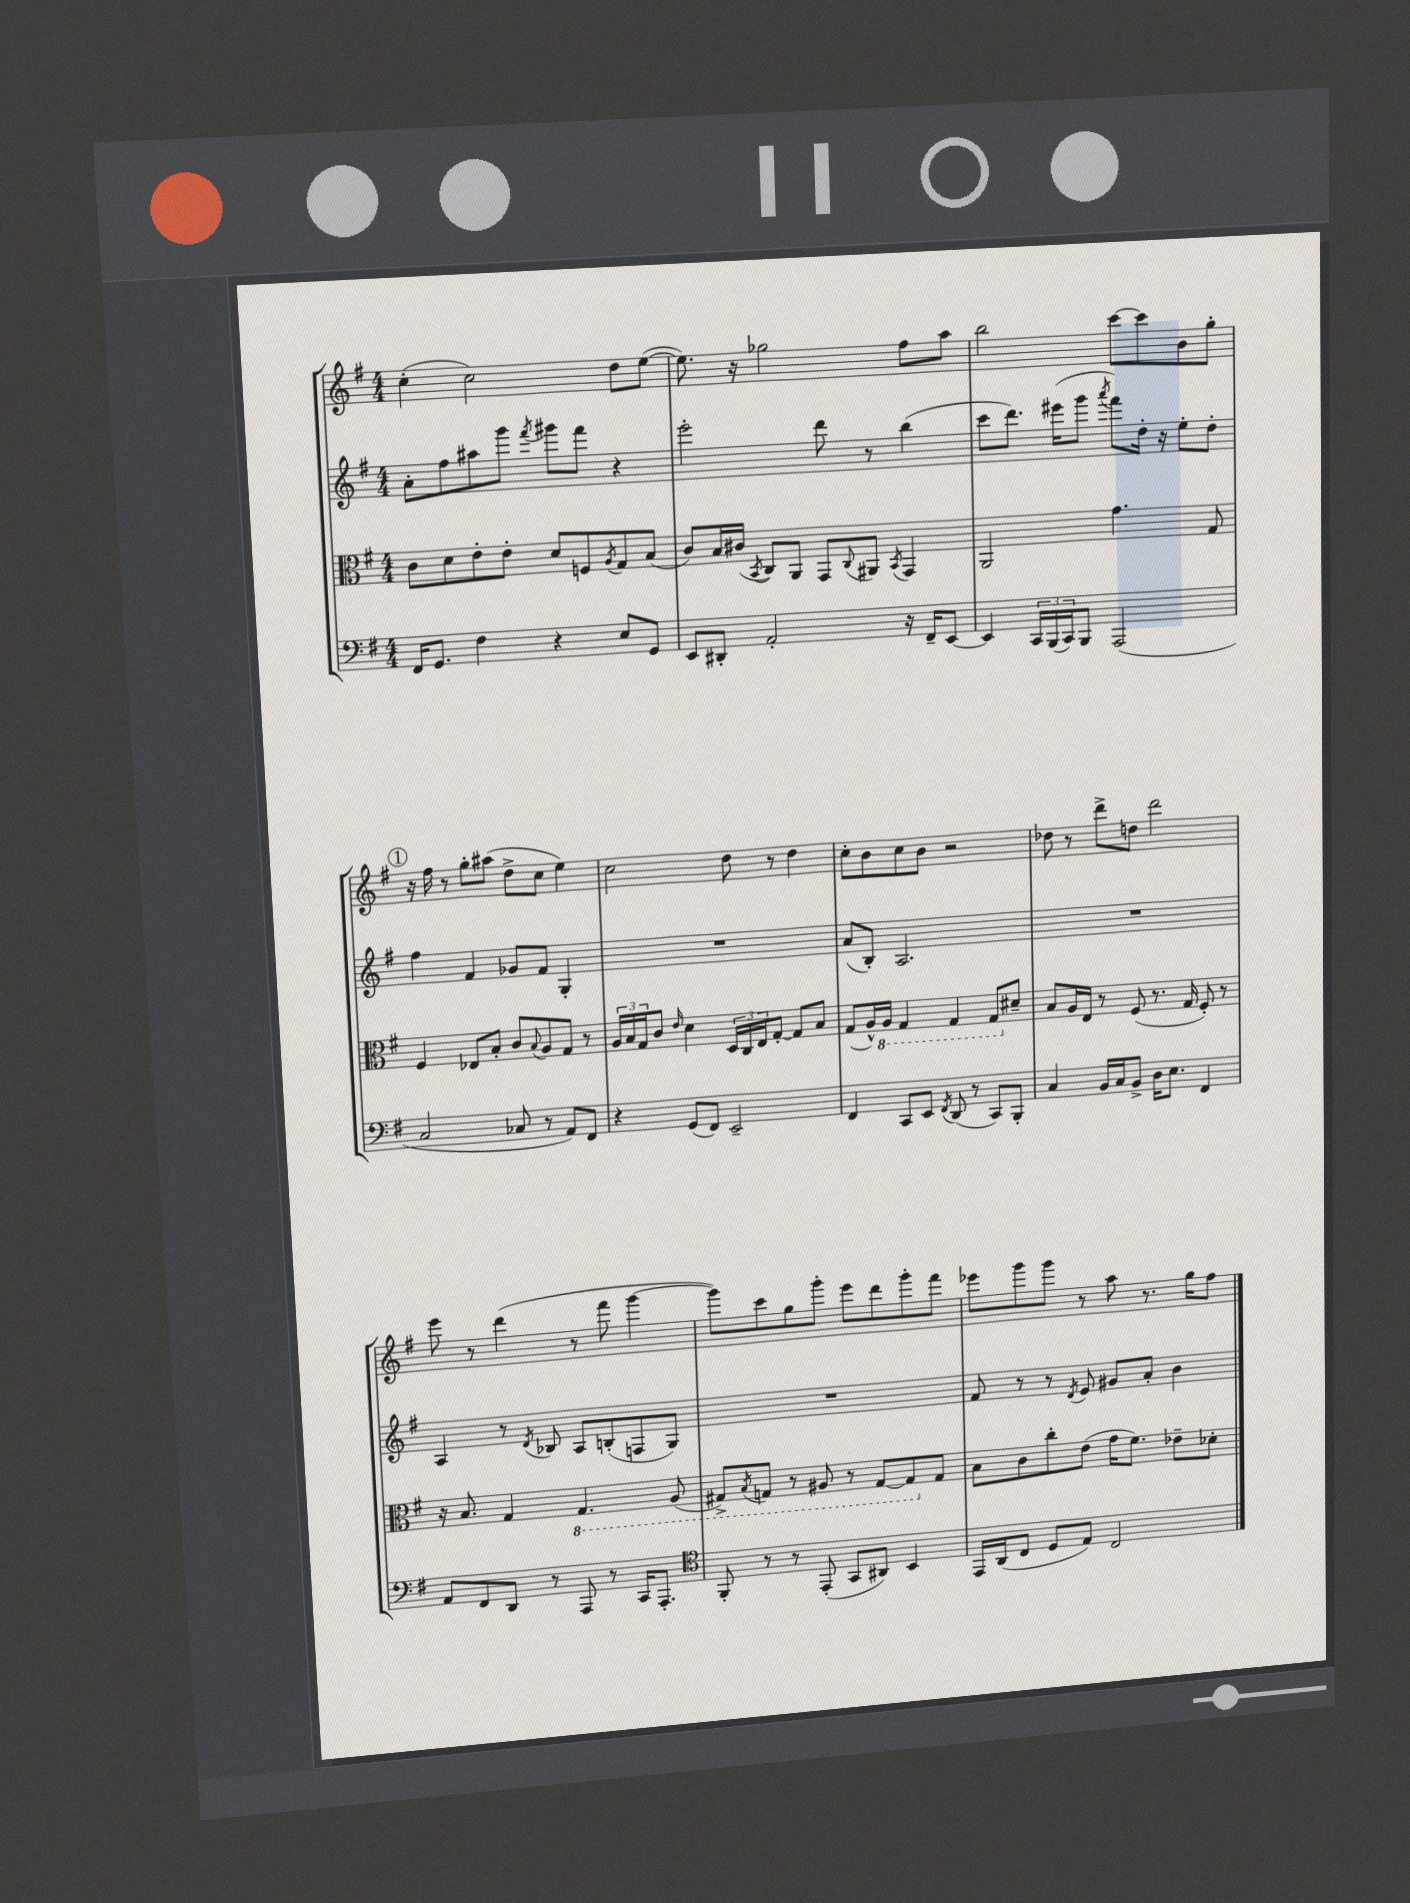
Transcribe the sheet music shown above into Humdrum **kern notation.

**kern	**kern	**kern	**kern
*part4	*part3	*part2	*part1
*staff4	*staff3	*staff2	*staff1
*clefF4	*clefC3	*clefG2	*clefG2
*k[f#]	*k[f#]	*k[f#]	*k[f#]
*M4/4	*M4/4	*M4/4	*M4/4
=65	=65	=65	=65
16FF#/KL	8c\L	8a'\L	(4cc'\
8.GG/J	.	.	.
.	8d\	8ff#\	.
4F#\	8e'\	8aa#X\	2cc\)
.	8e'\J	8ggg\J	.
.	.	8qfff#/	.
4r	8d/L	8ggg#X\L	.
.	8Fn/	8fff#\J	.
.	8qA/	.	.
8E/L	8G/	4r	8dd\L
8GG/J	(8B/J	.	([8ee\J
=66	=66	=66	=66
8EE/L	8c/L)	2eee'\	8.ee\])
8DD#X'/J	16B/L	.	.
.	(16c#X/JJ	.	16r
.	8qBB/	.	.
2AA'/	8C/L)	.	2gg-X\
.	8AA/J	.	.
.	8GG/L	8ddd\	.
.	8qqC/	.	.
.	8AA#X/J	8r	.
.	8qBB/	.	.
16r	4GG/	(4bb\	8ff#\L
16FF#~/KL	.	.	.
[8EE/J	.	.	8aa\J
=67	=67	=67	=67
4EE/]	2AA/	8ccc\L	2bb\
.	.	8.ddd\J)	.
24CC/LL	.	.	.
(24BBB/	.	.	.
.	.	(16eee#X\KL	.
24CC/J)	.	.	.
8BBB/J	.	8ggg\J	.
.	.	8qaaa/	.
(2AAA/	4.g\	8fff#\L)	[8ccc\L
.	.	16dd'\Jk	8ccc\]
.	.	16r	.
.	.	8ee'\L	8b\
.	8G/	8dd'\J	8gg'\J
!!LO:LB:g=z
!!LO:REH:place=s1:t=1
=68	=68	=68	=68
2C/	4F#/	4ff#\	16r
.	.	.	16ff#\
.	.	.	8r
.	8E-X/L	4f#/	8gg'\L
.	8B'/J	.	(8aa#X\J
8C-X/	8c/L	8g-X/L	8dd^\L
.	8qqB/	.	.
8r	8A/	8f#/J	8cc\J
8AA/L)	8G/J	4G'/	4ee\)
8FF#/J	8r	.	.
=69	=69	=69	=69
4r	24A/LL	1r	2cc\
.	24B/	.	.
.	24G/J	.	.
.	8c/J	.	.
.	16qqe/	.	.
(8GG/L	4d\	.	.
8FF#/J)	.	.	.
2EE~/	24D/LL	.	8dd\
.	24C/	.	.
.	24E/J	.	.
.	[8G'/J	.	8r
.	8G/L]	.	4dd\
.	8B/J	.	.
=70	=70	=70	=70
4FF#/	(8G/L	(8a/L	8cc'\L
.	16A^^/L)	8B'/J)	8b\
*	*8ba	*	*
.	16AA/JJ	.	.
8CC/L	4GG/	2.A/	8cc\
8EE/J	.	.	8b\J
8qFF#/	.	.	.
(8DD/	4GG/	.	2r
8r	.	.	.
8CC/L)	8GG/L	.	.
*	*X8ba	*	*
8BBB'/J	8d#X~/J	.	.
=71	=71	=71	=71
4C/	8B/L	1r	8dd-X\
.	16A/L	.	8r
.	16E/JJ	.	.
16BB/LL	8r	.	8ddd^\L
16C/J	.	.	.
8BB^/J	(8F#/	.	8ddn\J
16D\KL	8.r	.	2ddd\
8.E\J	.	.	.
.	16G/	.	.
4FF#/	8F#'/)	.	.
.	8r	.	.
!!LO:LB:g=z
=72	=72	=72	=72
8AA/L	16r	4A/	8eee\
.	8.B/	.	.
8FF#/	.	.	8r
8DD/J	4G/	8r	(4ddd\
.	.	8qd/	.
8r	.	8B-X/	.
*	*8ba	*	*
8AAA/	4.GG/	8A/L	8r
8r	.	(8Bn'/	8fff#\
16CC/KL	.	8Fn/	[4ggg\
8.AAA'/J	.	.	.
.	(8AA/	8G/J)	.
=73	=73	=73	=73
*clefC4	*	*	*
8FF#'/	8GG#X^/L)	1r	8ggg\L])
.	8qBB/	.	.
8r	8GGn/J	.	8ccc\
8r	8r	.	8gg\
(8EE'/	8AA#X/	.	8ggg'\J
8GG/L	8r	.	8eee\L
8AA#X/J)	[8GG/L	.	8ddd\
4BB/	8GG/]	.	8ggg'\
*	*X8ba	*	*
.	8G/J	.	8fff#\J
=74	=74	=74	=74
16EE/LL	8B\L	8f#/	8eee-X\L
(16AA/J	.	.	.
8C/J	8c\	8r	8ggg\
8D/L	8cc'\	8r	8ggg\J
.	.	8qd/	.
8E/J)	(8e\J	8e/	8r
2C/	16g\KL	8g#X/L	8aa\
.	8.f#\J)	.	.
.	.	8a'/J	8.r
.	8e-X~\L	4b\	.
.	.	.	16gg\KL
.	8d-X'\J	.	8ff#\J
==	==	==	==
*-	*-	*-	*-
